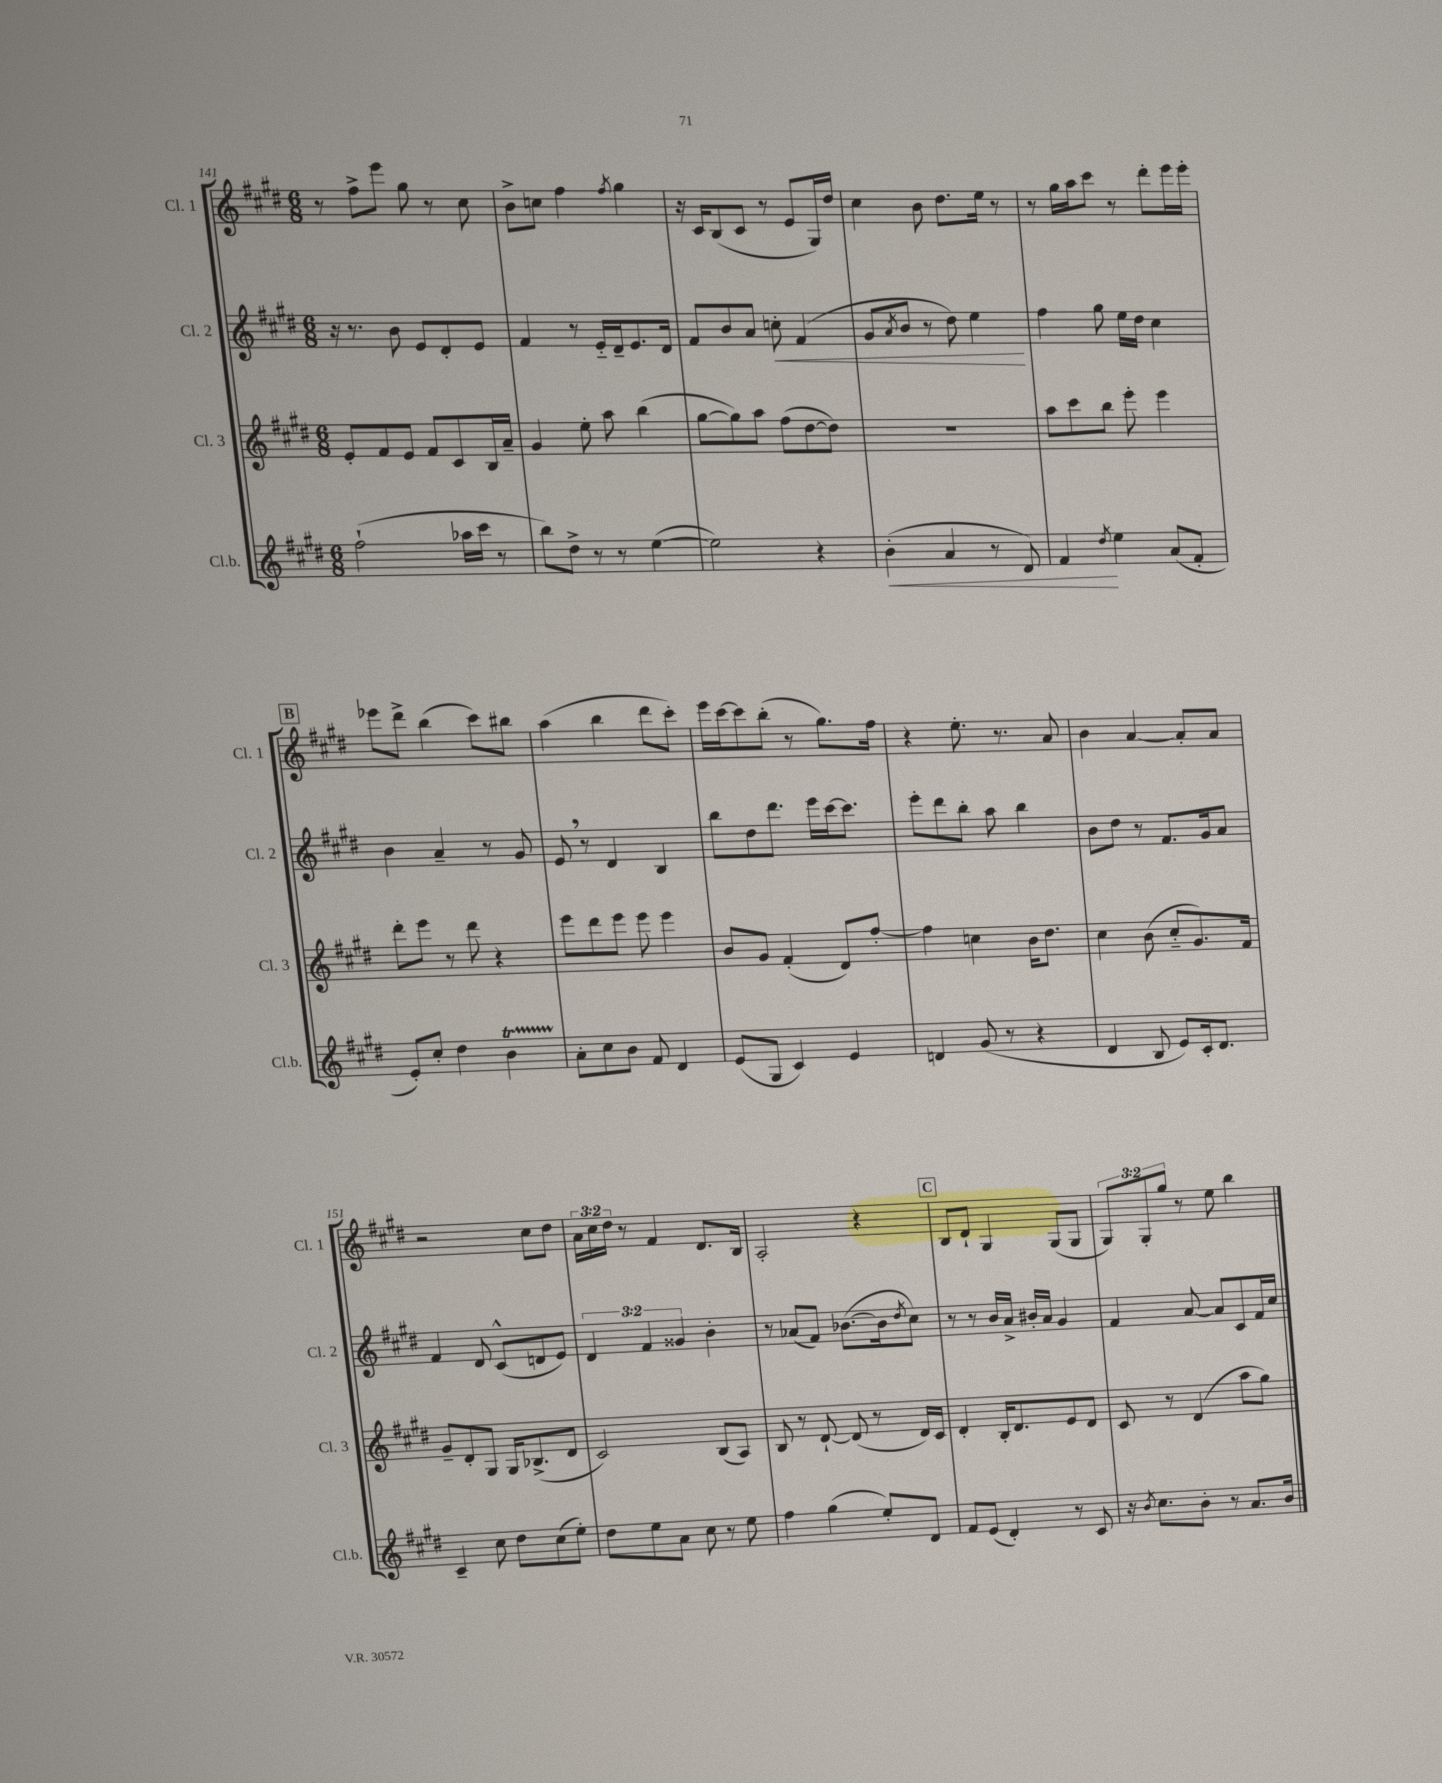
<<
\new StaffGroup <<
\new Staff = "s0" \with { instrumentName = "Cl. 1" shortInstrumentName = "Cl. 1" } {
    \clef treble \key e \major \numericTimeSignature \time 6/8 \override Staff.TupletNumber.text = #tuplet-number::calc-fraction-text
    r8 fis''8-> e'''8 gis''8 r8 cis''8 |
    b'8-> c''8 fis''4 \acciaccatura { fis''8 } gis''4 |
    r16 cis'16 b8( cis'8 r8 e'8 gis16) dis''16 |
    cis''4 b'8 dis''8. e''16 r8 |
    r8 gis''16 a''16 cis'''8 r8 dis'''8-. e'''16 e'''16-. |
    \mark \markup { \box "B" } ees'''8 dis'''8-> b''4( cis'''8) bis''8 |
    a''4( b''4 dis'''8 cis'''8-.) |
    e'''16 cis'''16~ cis'''8 b''8-.( r8 gis''8.) fis''16 |
    r4 e''8.-. r8. a'8 |
    b'4 a'4~ a'8-. a'8 |
    r2 cis''8 dis''8 |
    \tuplet 3/2 { a'16 cis''16 dis''16 } r8 fis'4 dis'8. b16 |
    a2-. r4 |
    \mark \markup { \box "C" } b8 dis'8-! gis4 gis8( gis8 |
    \tuplet 3/2 { gis8) gis8-. gis''8 } r8 e''8 b''4 \bar "|." |
}
\new Staff = "s1" \with { instrumentName = "Cl. 2" shortInstrumentName = "Cl. 2" } {
    \clef treble \key e \major \numericTimeSignature \time 6/8 \override Staff.TupletNumber.text = #tuplet-number::calc-fraction-text
    r16 r8. b'8 e'8 dis'8-. e'8 |
    fis'4 r8 e'16-_ dis'16-- e'8. dis'16 |
    fis'8 b'8 a'8 c''8-.\< fis'4( |
    gis'8 \acciaccatura { a'8 } b'8 r8 dis''8) e''4\! |
    fis''4 gis''8 e''16 dis''16 cis''4 |
    \mark \markup { \box "B" } b'4 a'4-- r8 gis'8 |
    e'8 \breathe r8 dis'4 b4 |
    b''8 dis''8 dis'''8. e'''16 cis'''16~ cis'''8. |
    e'''8-. dis'''8 b''8-. a''8 b''4 |
    b'8 dis''8 r8 fis'8. gis'16 a'8 |
    fis'4 dis'8 cis'8-^( d'8 e'8) |
    \tuplet 3/2 { dis'4 fis'4 gisis'4 } b'4-. |
    r8 aes'8( fis'8) bes'8.~( bes'16 \acciaccatura { dis''8 } cis''8) |
    \mark \markup { \box "C" } r8 r8 b'16 a'16-> bis'16-. a'16 gis'4 |
    fis'4 a'8~ a'8 cis'8 fis'16 cis''16 \bar "|." |
}
\new Staff = "s2" \with { instrumentName = "Cl. 3" shortInstrumentName = "Cl. 3" } {
    \clef treble \key e \major \numericTimeSignature \time 6/8
    e'8-. fis'8 e'8 fis'8 cis'8 b16 a'16-- |
    gis'4 e''8-. a''8 b''4( |
    gis''8~ gis''8) a''8 fis''8( dis''8~ dis''8) |
    R2. |
    a''8 cis'''8 b''8 e'''8-. e'''4 |
    \mark \markup { \box "B" } dis'''8-. e'''8 r8 dis'''8 r4 |
    e'''8 dis'''8 e'''8 e'''8 e'''4 |
    b'8 gis'8 fis'4-.( dis'8) fis''8~-. |
    fis''4 c''4 b'16 dis''8. |
    cis''4 b'8( cis''8-_ gis'8.) fis'16 |
    gis'8-- dis'8-. gis8 gis16 bes8.->( dis'8 |
    cis'2) b8( a8) |
    b8 r8 dis'8~-! dis'8( r8 dis'16) cis'16 |
    \mark \markup { \box "C" } dis'4-. b16-. dis'8. e'8 dis'8 |
    cis'8 r8 dis'4( a''8 gis''8) \bar "|." |
}
\new Staff = "s3" \with { instrumentName = "Cl.b." shortInstrumentName = "Cl.b." } {
    \clef treble \key e \major \numericTimeSignature \time 6/8
    fis''2-!( aes''16 cis'''16 r8 |
    b''8) dis''8-> r8 r8 e''4~( |
    e''2) r4 |
    b'4-.\<( a'4 r8 dis'8) |
    fis'4\! \acciaccatura { dis''8 } e''4 a'8( fis'8-. |
    \mark \markup { \box "B" } e'8-.) cis''8-. dis''4 b'4\startTrillSpan |
    a'8-.\stopTrillSpan cis''8 b'8 fis'8 dis'4 |
    e'8( gis8 cis'4) e'4 |
    d'4 gis'8( r8 r4 |
    dis'4 b8 e'8) cis'16-. dis'8. |
    cis'4-- cis''8 dis''8 cis''8( e''8-.) |
    dis''8 e''8 a'8 cis''8 r8 e''8 |
    fis''4 gis''4( e''8-.) dis'8 |
    \mark \markup { \box "C" } fis'8 e'8( dis'4-.) r8 cis'8 |
    r16 \acciaccatura { b'8 } cis''8. b'8-. r8 a'8. b'16 \bar "|." |
}
>>
>>
\layout { \context { \Score currentBarNumber = #141 } }
